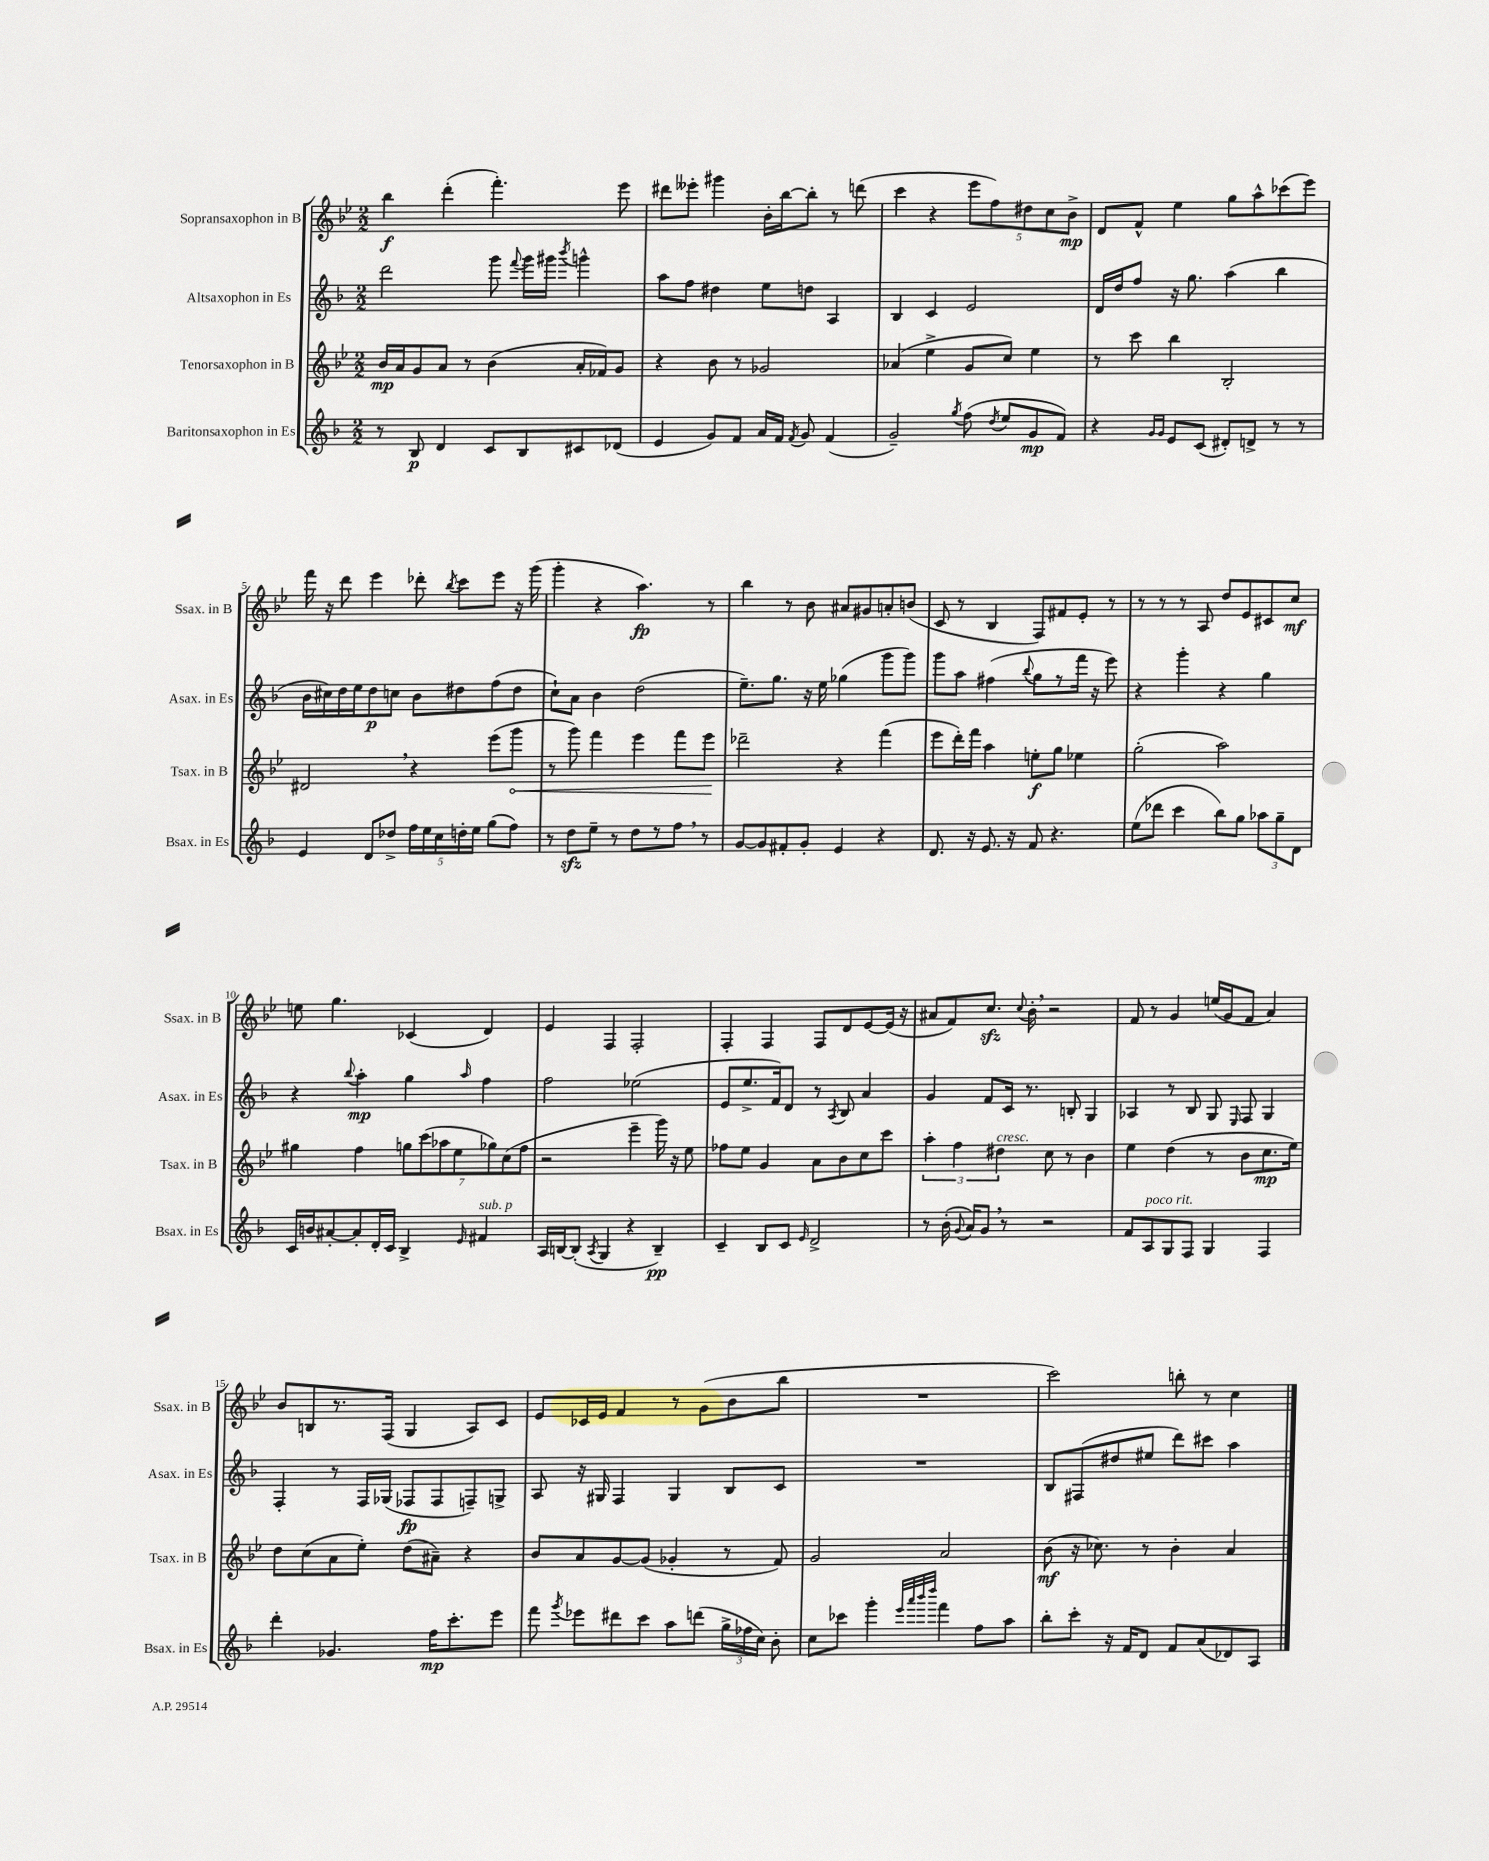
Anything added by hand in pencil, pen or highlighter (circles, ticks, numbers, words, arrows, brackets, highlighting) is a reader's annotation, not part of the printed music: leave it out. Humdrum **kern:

**kern	**dynam	**kern	**dynam	**kern	**dynam	**kern	**dynam
*part4	*part4	*part3	*part3	*part2	*part2	*part1	*part1
*staff4	*staff4	*staff3	*staff3	*staff2	*staff2	*staff1	*staff1
*I"Baritonsaxophon in Es	*	*I"Tenorsaxophon in B	*	*I"Altsaxophon in Es	*	*I"Sopransaxophon in B	*
*I'Bsax. in Es	*	*I'Tsax. in B	*	*I'Asax. in Es	*	*I'Ssax. in B	*
*clefG2	*	*clefG2	*	*clefG2	*	*clefG2	*
*k[b-]	*	*k[b-e-]	*	*k[b-]	*	*k[b-e-]	*
*M2/2	*	*M2/2	*	*M2/2	*	*M2/2	*
=1	=1	=1	=1	=1	=1	=1	=1
8r	.	16b-/LL	mp	2ddd\	.	4bb-\	f
.	.	16a/J	.	.	.	.	.
8B-/	p	8g/	.	.	.	.	.
4d/	.	8a/J	.	.	.	(4ddd'\	.
.	.	8r	.	.	.	.	.
8c/L	.	(4b-\	.	8ggg\	.	4.fff'\)	.
.	.	.	.	8qqfff/	.	.	.
8B-/	.	.	.	16ggg\LL	.	.	.
.	.	.	.	16ggg#X\JJ	.	.	.
.	.	.	.	8qbbb-/	.	.	.
8c#X/	.	16a'/LL	.	4gggn^^\	.	.	.
.	.	16f-X/J)	.	.	.	.	.
(8d-X/J	.	8g/J	.	.	.	8eee-\	.
=2	=2	=2	=2	=2	=2	=2	=2
4e/	.	4r	.	8aa\L	.	8ddd#X\L	.
.	.	.	.	8ff\J	.	8eee--X'\J	.
8g/L)	.	8b-\	.	4dd#X\	.	4ggg#X\	.
8f/J	.	8r	.	.	.	.	.
16a/LL	.	2g-X/	.	8ee\L	.	16b-'\LL	.
16f/JJ	.	.	.	.	.	[16bb-\J	.
8qf/	.	.	.	.	.	.	.
8g/	.	.	.	8ddn\J	.	8bb-'\J]	.
(4f/	.	.	.	4A/	.	8r	.
.	.	.	.	.	.	(8dddn\	.
=3	=3	=3	=3	=3	=3	=3	=3
2g~/)	.	(4a-X/	.	4B-/	.	4ccc\	.
.	.	4ee-^\	.	4c/	.	4r	.
8qgg/	.	.	.	.	.	.	.
(8ff\	.	8g/L	.	2e/	.	10eee-\L	.
.	.	.	.	.	.	10ff\)	.
8qdd/	.	.	.	.	.	.	.
8ee/L	.	8cc/J)	.	.	.	.	.
.	.	.	.	.	.	10dd#X\	.
8g/	mp	4ee-\	.	.	.	.	.
.	.	.	.	.	.	10cc\	.
8f/J)	.	.	.	.	.	.	.
.	.	.	.	.	.	10b-^\J	mp
=4	=4	=4	=4	=4	=4	=4	=4
4r	.	8r	.	16d/LL	.	8d/L	.
.	.	.	.	16dd/J	.	.	.
.	.	8ccc\	.	8ff/J	.	8f^^/J	.
16qqg/LL	.	.	.	.	.	.	.
16qqg/JJ	.	.	.	.	.	.	.
8e/L	.	4bb-\	.	16r	.	4ee-\	.
.	.	.	.	8.gg\	.	.	.
(8c/J	.	.	.	.	.	.	.
8d#X'/L)	.	2B-'/	.	(4aa\	.	8gg\L	.
8dn^/J	.	.	.	.	.	8aa^^\	.
8r	.	.	.	4bb-\	.	(8ccc-X\	.
8r	.	.	.	.	.	8eee-\J)	.
!!LO:LB:g=z
=5	=5	=5	=5	=5	=5	=5	=5
4e/	.	2d#X,/	.	16b-\LL	.	16fff\	.
.	.	.	.	16cc#X\)	.	16r	.
.	.	.	.	16dd\	.	8ddd\	.
.	.	.	.	16ee\J	.	.	.
8d/L	.	.	.	8dd\	p	4eee-\	.
8dd-X^/J	.	.	.	8ccn\J	.	.	.
20ff\LL	.	4r	.	8b-\L	.	8ddd-X'\	.
20ee\	.	.	.	.	.	.	.
20cc\	.	.	.	.	.	.	.
.	.	.	.	.	.	8qbb-/	.
.	.	.	.	8dd#X\	.	8ccc\L	.
20ddn'\	.	.	.	.	.	.	.
20ee\JJ	.	.	.	.	.	.	.
(8gg\L	.	(8eee-\L	.	(8ff\	.	8eee-\J	.
!	!	!	!LO:HP:b	!	!	!	!
8ff\J)	.	8ggg\J	<	8dd#\J	.	16r	.
.	.	.	.	.	.	(16ggg\	.
=6	=6	=6	=6	=6	=6	=6	=6
8r	.	8r	.	8cc`\L)	.	4ggg'\	.
8ddzz\L	.	8ggg\)	.	8a\J	.	.	.
8ee~\J	.	4fff\	.	4b-\	.	4r	.
8r	.	.	.	.	.	.	.
8dd\L	.	4eee-\	.	(2dd\	.	4.aa\)	fp
8r	.	.	.	.	.	.	.
8ff,\J	.	8fff\L	.	.	.	.	.
8r	.	8eee-\J	.	.	.	8r	.
.	.	.	[	.	.	.	.
=7	=7	=7	=7	=7	=7	=7	=7
[8g/L	.	2ddd-X~\	.	8.ee~\L)	.	4bb-\	.
8g/]	.	.	.	.	.	.	.
.	.	.	.	8.gg\J	.	.	.
8f#X'/	.	.	.	.	.	8r	.
8g'/J	.	.	.	16r	.	8b-\	.
.	.	.	.	16ee\	.	.	.
4e/	.	4r	.	(4gg-X\	.	8a#X/L	.
.	.	.	.	.	.	8g#X/	.
4r	.	(4fff\	.	8ggg\L	.	8an'/	.
.	.	.	.	8ggg\J)	.	(8bn/J	.
=8	=8	=8	=8	=8	=8	=8	=8
8.d/	.	8eee-\L	.	8ggg\L	.	8c/	.
.	.	16ddd'\L)	.	8aa\J	.	8r	.
16r	.	16fff\JJ	.	.	.	.	.
8.e/	.	4aa\	.	(4ff#X\	.	4B-/	.
16r	.	.	.	.	.	.	.
.	.	.	.	8qqbb-/	.	.	.
8f/	.	8een'\L	f	8gg\L	.	8F/L)	.
4.r	.	8gg\J	.	8r	.	8f#X/	.
.	.	4ee-X\	.	16fff\Jk	.	8e-'/J	.
.	.	.	.	16r	.	.	.
.	.	.	.	8eee\)	.	8r	.
=9	=9	=9	=9	=9	=9	=9	=9
(8ee\L	.	(2gg'\	.	4r	.	8r	.
8ddd-X\J	.	.	.	.	.	8r	.
4ccc\	.	.	.	4ggg'\	.	8r	.
.	.	.	.	.	.	8A/	.
8bb-\L)	.	2aa\)	.	4r	.	8dd/L	.
8gg\J	.	.	.	.	.	8e-/	.
12aa-X\L	.	.	.	4gg\	.	8c#X/	.
12gg~\	.	.	.	.	.	.	.
.	.	.	.	.	.	8cc/J	mf
12d\J	.	.	.	.	.	.	.
!!LO:LB:g=z
=10	=10	=10	=10	=10	=10	=10	=10
16c/LL	.	4gg#X\	.	4r	.	8een\	.
16bn/J	.	.	.	.	.	.	.
[8a#X'/	.	.	.	.	.	4.gg\	.
.	.	.	.	8qqbb-/	.	.	.
8a#'/]	.	4ff\	.	4aa'\	mp	.	.
16d'/L	.	.	.	.	.	.	.
16c/JJ	.	.	.	.	.	.	.
4B-^/	.	14ggn\L	.	4gg\	.	(4c-X/	.
.	.	(14ccc\	.	.	.	.	.
.	.	14aa-X\	.	.	.	.	.
.	.	14ee-\	.	.	.	.	.
16qqe/	.	.	.	16qqaa/	.	.	.
!LO:TX:a:i:t=sub. p	!	!	!	!	!	!	!
4f#X/	.	.	.	4ff\	.	4d/)	.
.	.	14gg-X\)	.	.	.	.	.
.	.	(14cc\	.	.	.	.	.
.	.	14ff\J	.	.	.	.	.
=11	=11	=11	=11	=11	=11	=11	=11
16A/LL	.	2r	.	2ff\	.	4e-/	.
[16Bn/J	.	.	.	.	.	.	.
(8B'/J]	.	.	.	.	.	.	.
8qA/	.	.	.	.	.	.	.
4G/	.	.	.	.	.	4F/	.
4r	.	4eee-~\	.	(2ee-X\	.	2F'/	.
4B~/)	pp	16ggg\)	.	.	.	.	.
.	.	16r	.	.	.	.	.
.	.	8ee-\	.	.	.	.	.
=12	=12	=12	=12	=12	=12	=12	=12
4c~/	.	8ff-X\L	.	8e/L	.	4F'/	.
.	.	8ee-\J	.	8.ee^/	.	.	.
8B-/L	.	4g/	.	.	.	4F/	.
.	.	.	.	16f/k)	.	.	.
8c/J	.	.	.	8d/J	.	.	.
16qqe/	.	.	.	.	.	.	.
2d^/	.	8a\L	.	8r	.	8F/L	.
.	.	.	.	8qA/	.	.	.
.	.	8b-\	.	8B-/	.	8d/	.
.	.	8cc\	.	4a/	.	[8e-/	.
.	.	8ccc\J	.	.	.	(16e-/Jk]	.
.	.	.	.	.	.	16r	.
=13	=13	=13	=13	=13	=13	=13	=13
8r	.	6aa'\	.	4g/	.	8a#X/L	.
(16b-'\	.	.	.	.	.	8f/)	.
.	.	6ff\	.	.	.	.	.
8qqg/	.	.	.	.	.	.	.
16a/KL)	.	.	.	.	.	.	.
8g,/J	.	.	.	8f/L	.	8.cczz/J	.
!	!	!LO:TX:a:i:t=cresc.	!	!	!	!	!
.	.	6dd#X\	.	.	.	.	.
8r	.	.	.	16c/Jk	.	.	.
.	.	.	.	.	.	8qqcc/	.
.	.	.	.	8.r	.	16b-',\	.
2r	.	8cc\	.	.	.	2r	.
.	.	8r	.	8Bn'/	.	.	.
.	.	4b-\	.	4G/	.	.	.
=14	=14	=14	=14	=14	=14	=14	=14
8f/L	.	4ee-\	.	4A-X/	.	8f/	.
!LO:TX:a:i:t=poco rit.	!	!	!	!	!	!	!
8A/	.	.	.	.	.	8r	.
8G/	.	(4dd\	.	8r	.	4g/	.
8F/J	.	.	.	8B-/	.	.	.
4G/	.	8r	.	8G/	.	(16een/LL	.
.	.	.	.	.	.	16g/J	.
.	.	.	.	16qqE/	.	.	.
.	.	8b-\L	.	8F/	.	8f/J	.
4F/	.	8.cc\	mp	4G/	.	4a/)	.
.	.	16ee-\Jk)	.	.	.	.	.
!!LO:LB:g=z
=15	=15	=15	=15	=15	=15	=15	=15
4ddd'\	.	8dd\L	.	4F'/	.	8b-/L	.
.	.	(8cc\	.	.	.	8Bn/	.
4.g-X/	.	8a\	.	8r	.	8.r	.
.	.	8ee-'\J)	.	16F/LL	.	.	.
.	.	.	.	(16G-X/JJ	.	(16F/Jk	.
.	.	(8dd\L	.	8F-X/L	fp	4G/	.
16ff\KL	mp	8a#X~\J)	.	8F-/	.	.	.
8.ccc'\	.	.	.	.	.	.	.
.	.	4r	.	8Fn~/)	.	8A/L)	.
8eee\J	.	.	.	8Gn^/J	.	8c/J	.
=16	=16	=16	=16	=16	=16	=16	=16
8fff\	.	8b-/L	.	8A/	.	8e-/L	.
8qggg/	.	.	.	.	.	.	.
8eee-X\L	.	8a/	.	16r	.	16c-X/L	.
.	.	.	.	16G#X/	.	16e-/JJ	.
8ddd#X\	.	[8g/	.	4F/	.	4f/	.
8ccc\J	.	(8g/J]	.	.	.	.	.
8aa\L	.	4g-X'/	.	4G#/	.	8r	.
(8dddn\J	.	.	.	.	.	(8g\L	.
24gg^\LL	.	8r	.	8B-/L	.	8b-\	.
24ff-X\	.	.	.	.	.	.	.
24cc\JJ)	.	.	.	.	.	.	.
8b-'\	.	8f/)	.	8c/J	.	8bb-\J	.
=17	=17	=17	=17	=17	=17	=17	=17
8cc\L	.	2g/	.	1r	.	1r	.
8ccc-X\J	.	.	.	.	.	.	.
4ggg'\	.	.	.	.	.	.	.
32qqeee/LLL	.	.	.	.	.	.	.
32qqaaa/	.	.	.	.	.	.	.
32qqbbb-/	.	.	.	.	.	.	.
32qqdddd/JJJ	.	.	.	.	.	.	.
4fff\	.	2a/	.	.	.	.	.
8ff\L	.	.	.	.	.	.	.
8aa\J	.	.	.	.	.	.	.
=18	=18	=18	=18	=18	=18	=18	=18
8bb-'\L	.	(8b-\	mf	8B-/L	.	2ccc\)	.
8ccc'\J	.	16r	.	(8F#X/	.	.	.
.	.	8.cc-X\)	.	.	.	.	.
16r	.	.	.	8dd#X/	.	.	.
16f/KL	.	.	.	.	.	.	.
8d/J	.	8r	.	8ee#X/J	.	.	.
8f/L	.	4b-'\	.	8ddd\L)	.	8bbn'\	.
(8a/	.	.	.	8ccc#X\J	.	8r	.
8d-X/)	.	4a/	.	4aa\	.	4cc\	.
8A/J	.	.	.	.	.	.	.
==	==	==	==	==	==	==	==
*-	*-	*-	*-	*-	*-	*-	*-
